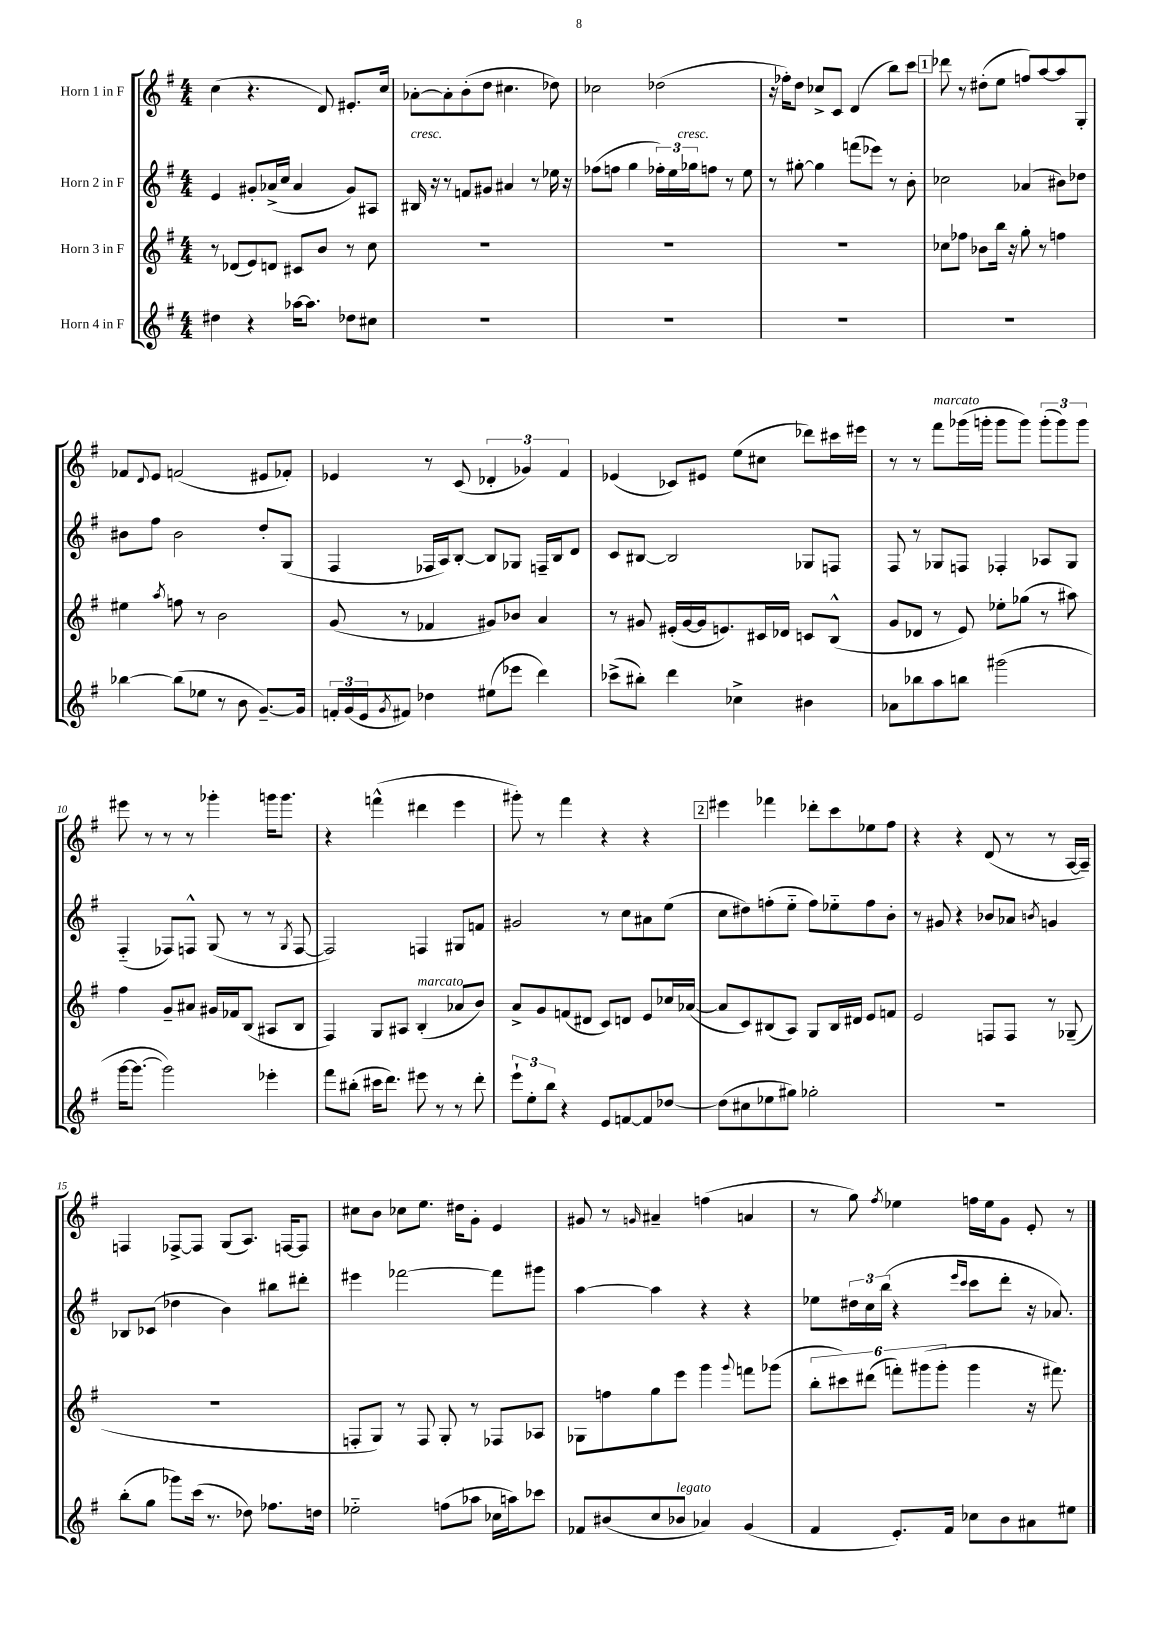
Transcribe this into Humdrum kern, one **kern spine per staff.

**kern	**kern	**kern	**kern
*part4	*part3	*part2	*part1
*staff4	*staff3	*staff2	*staff1
*I"Horn 4 in F	*I"Horn 3 in F	*I"Horn 2 in F	*I"Horn 1 in F
*clefG2	*clefG2	*clefG2	*clefG2
*k[f#]	*k[f#]	*k[f#]	*k[f#]
*M4/4	*M4/4	*M4/4	*M4/4
=1	=1	=1	=1
4dd#X\	8r	4e/	(4cc\
.	(8d-X/L	.	.
4r	8e/)	8g#X'/L	4.r
.	8dn/J	(16a-X^/L	.
.	.	16cc/JJ	.
[16aa-X\KL	8c#X/L	4a-/	.
8.aa-\J]	.	.	.
.	8b/J	.	8d/)
8dd-X\L	8r	8g#/L)	8.e#X'/L
8cc#X\J	8cc\	8A#X/J	.
.	.	.	16cc/Jk
=2	=2	=2	=2
!	!	!LO:TX:a:i:t=cresc.	!
1r	1r	16B#X/	[8a-X'\L
.	.	16r	.
.	.	8r	8a-'\]
.	.	8fn/L	(8b'\
.	.	8g#X/J	8dd\J
.	.	4a#X/	4.cc#X\
.	.	8r	.
.	.	16ee-X\	8dd-X\)
.	.	16r	.
=3	=3	=3	=3
1r	1r	(8ff-X\L	2cc-X\
.	.	8ffn\J	.
.	.	4gg\	.
.	.	24ff-X'\LL)	(2dd-X\
.	.	24ee\	.
!	!	!LO:TX:a:i:t=cresc.	!
.	.	24gg-X\J	.
.	.	8ffn\J	.
.	.	8r	.
.	.	8ee\	.
=4	=4	=4	=4
1r	1r	8r	16r
.	.	.	16ff-X'\KL)
.	.	[8gg#X'\	8dd\J
.	.	4gg#\]	8cc-X^/L
.	.	.	8c/J
.	.	(8fffn\L	(4d/
.	.	8eee-X\J)	.
.	.	8r	8bb\L)
.	.	8b'\	8ccc\J
!!LO:REH:place=s1:t=1
=5	=5	=5	=5
1r	8cc-X\L	2cc-X\	8ddd-X\
.	8ff-X\J	.	8r
.	8b-X\L	.	(8dd#X'\L
.	16bb\Jk	.	8ee\J
.	16r	.	.
.	8gg'\	(4a-X/	8ffn/L)
.	8r	.	[8aa/
.	4ffn\	8b#X\L)	8aa/]
.	.	8dd-X\J	8G'/J
!!LO:LB:g=z
=6	=6	=6	=6
[4bb-X\	4ee#X\	8b#X\L	8f-X/L
.	.	.	8qqd/
.	.	8ff#\J	8e/J
.	8qaa/	.	.
(8bb-\L]	8ffn\	2b#\	(2fn/
8ee-X\J	8r	.	.
8r	2b\	.	.
8b\	.	.	.
[8.g~/L)	.	8dd'/L	8e#X/L
.	.	(8G/J	8f-X'/J)
16g/Jk]	.	.	.
=7	=7	=7	=7
24fn'/LL	(8g/	4F#/	4e-X/
(24g/	.	.	.
24e/J	.	.	.
8qg/	.	.	.
8f#X/J)	8r	.	.
4dd-X\	4f-X/	16F-X/LL	8r
.	.	16A/J)	.
.	.	[8B'/J	(8c/
(8ee#X\L	8g#X/L)	8B/L]	6d-X'/
8eee-X\J	8b-X/J	8G-X/J	.
.	.	.	6g-X/)
4ddd\)	4a/	16Fn~/LL	.
.	.	16B/J	.
.	.	.	6f#/
.	.	8d/J	.
=8	=8	=8	=8
(8ccc-X^\L	8r	8c/L	(4e-X/
8bb#X'\J)	8g#X/	[8B#X/J	.
4ddd\	(16e#X'/LL	2B#/]	8c-X/L)
.	[16g#/	.	.
.	16g#/J]	.	8e#X/J
.	8.en/)	.	.
4cc-X^\	.	.	(8ee\L
.	16c#X/L	.	8cc#X\J
.	16d-X/JJ	.	.
4b#X\	8cn/L	8G-X/L	8ddd-X\L)
.	(8B^^/J	8Fn/J	16ccc#X\L
.	.	.	16eee#X\JJ
=9	=9	=9	=9
8a-X\L	8g/L	8F#/	8r
8bb-X\	8d-X/J	8r	8r
!	!	!	!LO:TX:a:i:t=marcato
8aa\	8r	8G-X/L	8fff#\L
8bbn\J	8e/)	8Fn/J	(16ggg-X\L
.	.	.	16gggn'\JJ
(2ggg#X\	8ee-X'\L	4F-X'/	8ggg\L
.	(8gg-X\J	.	8ggg\J)
.	8r	8A-X/L	(12ggg'\L
.	.	.	12ggg\)
.	8aa#X\)	8G-/J	.
.	.	.	12ggg\J
!!LO:LB:g=z
=10	=10	=10	=10
[16ggg\KL	4ff#\	(4F#/	8eee#X\
8.ggg\J_	.	.	.
.	.	.	8r
2ggg\])	8g~/L	8F-X/L)	8r
.	8a#X/J	8Fn^^/J	8r
.	16g#X/LL	(8G/	4ggg-X'\
.	16f-X/J	.	.
.	(8B/J	8r	.
4eee-X'\	8A#X/L	8r	16gggn\KL
.	.	.	8.ggg\J
.	.	8qG/	.
.	8B/J	[8F/	.
=11	=11	=11	=11
8fff#\L	4F#/)	2F/])	4r
(8bb#X'\J	.	.	.
16ccc#X\KL	8G/L	.	(4fffn^^\
8.ddd\J)	.	.	.
.	8A#X/J	.	.
!	!LO:TX:a:i:t=marcato	!	!
8eee#X\	(4B'/	4Fn/	4ddd#X\
8r	.	.	.
8r	8a-X/L	8G#X/L	4eee\
8ddd'\	8b/J)	8fn/J	.
=12	=12	=12	=12
12eee`\L	8a^/L	2g#X/	8ggg#X'\)
12ee'\	.	.	.
.	8g/	.	8r
12bb\J	.	.	.
4r	(8fn/	.	4fff#\
.	8d#X/J	.	.
8e/L	8c/L)	8r	4r
[8fn/	8dn/J	8cc\L	.
8f/]	8e/L	8a#X\	4r
[8dd-X/J	16cc-X/L	(8ee\J	.
.	([16a-X/JJ	.	.
!!LO:REH:place=s1:t=2
=13	=13	=13	=13
(8dd-\L]	8a-/L]	8cc\L	4eee#X\
8cc#X\	8c/)	8dd#X\)	.
8ee-X\	(8B#X/	(8ffn'\	4fff-X\
8gg#X\J)	8A/J)	8ee\J	.
2gg-X'\	8G/L	8ff\L)	8ddd-X'\L
.	16B#/L	8ee-X\	8ccc\
.	16d#X/JJ	.	.
.	8e/L	8ff\	8ee-X\
.	8fn/J	8b'\J	8ff#\J
=14	=14	=14	=14
1r	2e/	8r	4r
.	.	8g#X/	.
.	.	4r	4r
.	8Fn/L	8b-X/L	(8d/
.	8F/J	8a-X/J	8r
.	.	8qbn/	.
.	8r	4gn/	8r
.	(8G-X~/	.	[16A/LL
.	.	.	16A~/JJ])
!!LO:LB:g=z
=15	=15	=15	=15
(8bb'\L	1r	8B-X/L	4Fn/
8gg\J	.	(8c-X/J	.
8ggg-X\L)	.	4dd-X\	[8F-X^/L
(16ccc\Jk	.	.	8F-/J]
8.r	.	.	.
.	.	4b\)	(8G/L
8dd-X\)	.	.	8.A/J)
8.ff-X\L	.	8bb#X\L	.
.	.	.	[16Fn/KL
.	.	8ddd#X'\J	8F/J]
16ddn\Jk	.	.	.
=16	=16	=16	=16
2ee-X\	8Fn'/L	4eee#X\	8cc#X\L
.	8G/J)	.	8b\J
.	8r	[2fff-X\	8cc-X\L
.	8F/	.	8.ee\J
(8ffn\L	8G'/	.	.
.	.	.	16dd#X\KL
8aa-X\J	8r	.	8g'\J
16cc-X\LL	8F-X/L	8fff-\L]	4e/
16aan\J)	.	.	.
8ccc-X\J	8A-X/J	8ggg#X\J	.
=17	=17	=17	=17
8f-X/L	8G-X\L	[4aa\	8g#X/
(8b#X/	8ffn\	.	8r
.	.	.	16qqgn/
8cc/	8gg\	4aa\]	4a#X~/
!LO:TX:a:i:t=legato	!	!	!
8b-X/J	8eee\J	.	.
4a-X/)	4ggg\	4r	(4ffn\
.	8qqggg/	.	.
(4g/	8fffn\L	4r	4an/
.	(8ggg-X\J	.	.
=18	=18	=18	=18
4f#/	12bb'\L	8ee-X\L	8r
.	12ccc#X\)	.	.
.	.	24dd#X\L	8gg\)
.	(12ddd#X\J	24cc\	.
.	.	(24bb\JJ	.
.	.	.	8qff#/
8.e'/L)	12fffn'\L)	4r	4ee-X\
.	(12ggg#X\	.	.
.	12ggg#'\J	.	.
16f#/Jk	.	.	.
.	.	16qqeee/LL	.
.	.	16qqccc/JJ	.
8cc-X\L	4ggg#\	8ccc\L	16ffn\LL
.	.	.	16ee-\J
8b\	.	8ddd'\J	8g\J
8a#X\	16r	16r	8e'/
.	8.fff#X\)	8.a-X/)	.
8ee#X\J	.	.	8r
==	==	==	==
*-	*-	*-	*-
